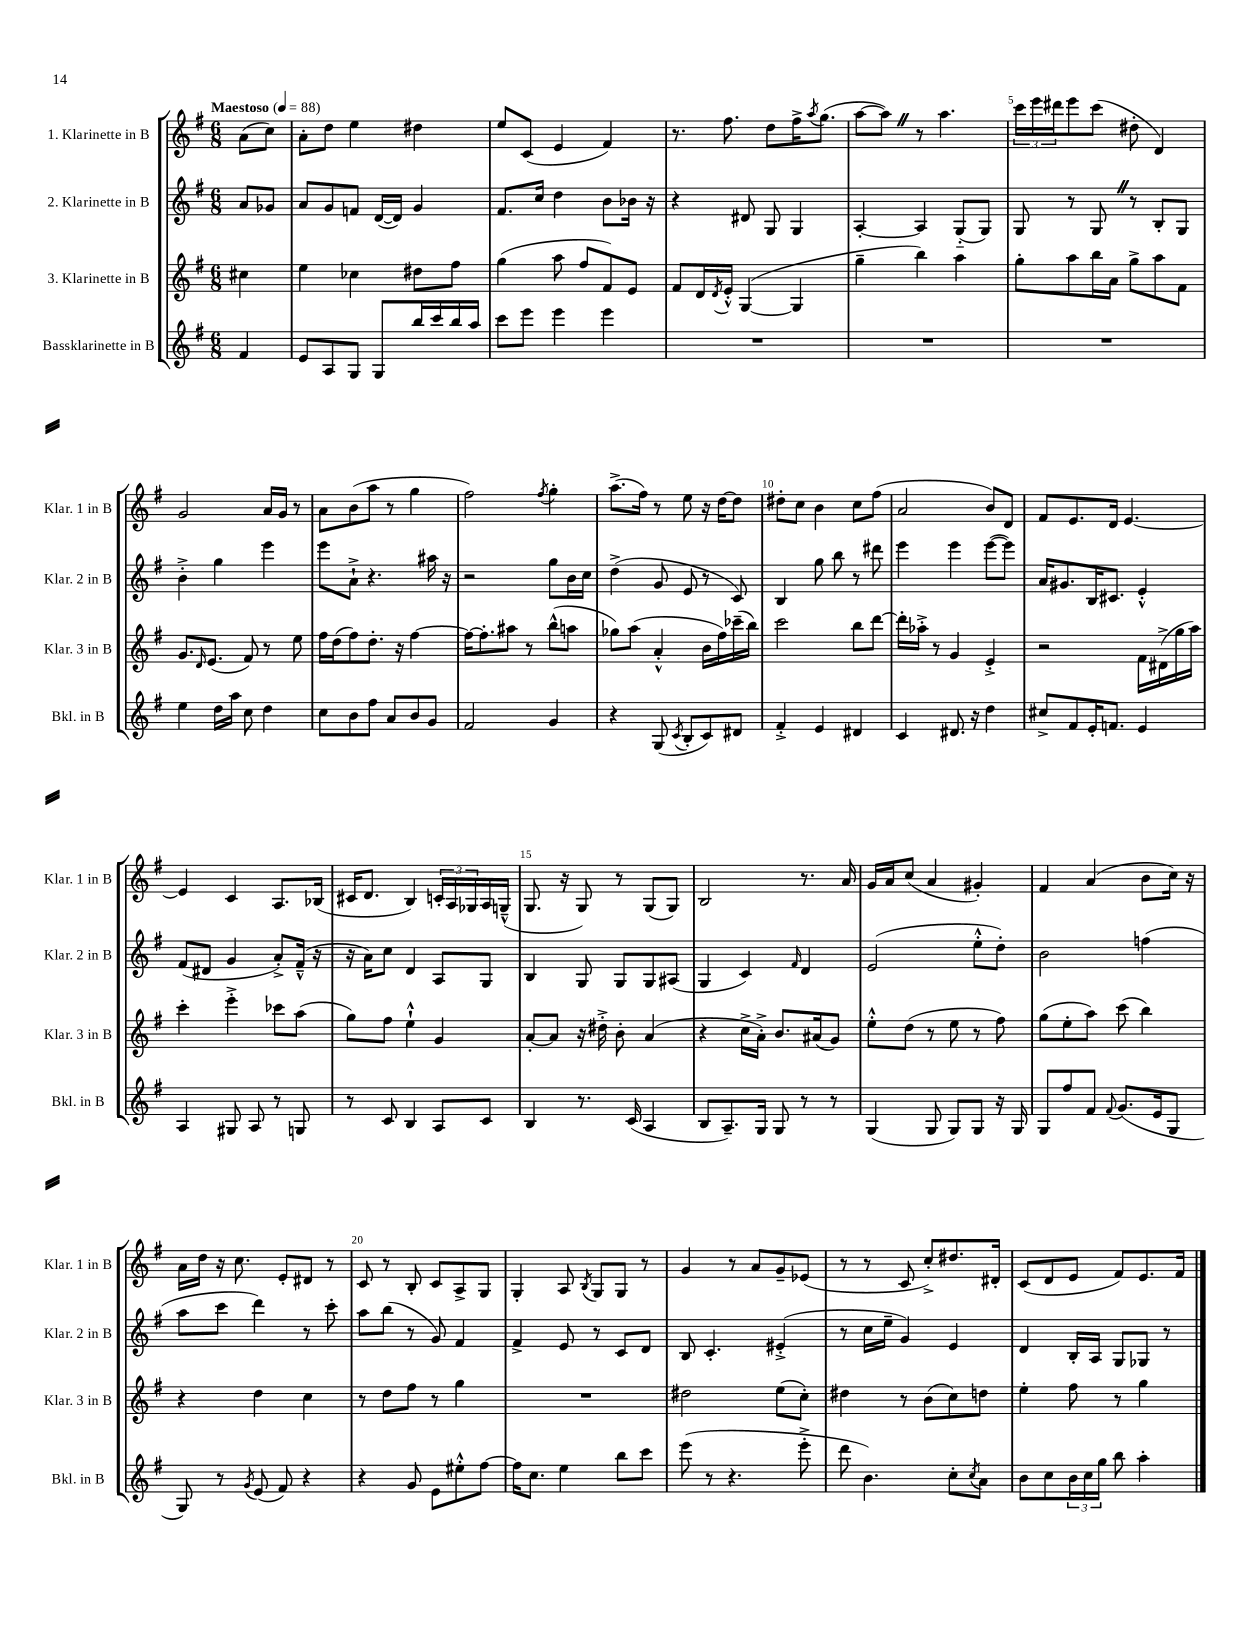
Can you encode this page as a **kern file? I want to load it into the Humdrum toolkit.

**kern	**kern	**kern	**kern
*part4	*part3	*part2	*part1
*staff4	*staff3	*staff2	*staff1
*I"Bassklarinette in B	*I"3. Klarinette in B	*I"2. Klarinette in B	*I"1. Klarinette in B
*I'Bkl. in B	*I'Klar. 3 in B	*I'Klar. 2 in B	*I'Klar. 1 in B
*clefG2	*clefG2	*clefG2	*clefG2
*k[f#]	*k[f#]	*k[f#]	*k[f#]
*M6/8	*M6/8	*M6/8	*M6/8
*MM88	*MM88	*MM88	*MM88
=	=	=	=
!	!	!	!LO:TX:a:B:t=Maestoso
4f#/	4cc#X\	8a/L	(8a\L
.	.	8g-X/J	8cc\J)
=1	=1	=1	=1
8e/L	4ee\	8a/L	8a'\L
8A/	.	8g/	8dd\J
8G/J	4cc-X\	8fn/J	4ee\
8G/L	.	([16d/LL	.
.	.	16d/JJ])	.
16bb/L	8dd#X\L	4g/	4dd#X\
16ccc/	.	.	.
16bb/	8ff#\J	.	.
16aa/JJ	.	.	.
=2	=2	=2	=2
8ccc\L	(4gg\	8.f#/L	8ee/L
8eee\J	.	.	(8c/J
.	.	16cc/Jk	.
4eee\	8aa\	4dd\	4e/
.	8ff#/L	.	.
4eee\	8f#/)	8b\L	4f#/)
.	8e/J	16b-X\Jk	.
.	.	16r	.
=3	=3	=3	=3
2.r	8f#/L	4r	8.r
.	16d/L	.	.
.	8qd/	.	.
.	16e'^^/JJ	.	8.ff#\
.	([4G/	8d#X/	.
.	.	8G/	8dd\L
.	4G/]	4G/	16ff#^\K
.	.	.	8qaa/
.	.	.	(8.gg\J
=4	=4	=4	=4
2.r	4gg~\	[4A'/	[8aa\L
.	.	.	8aaZ\J])
.	4bb\)	4A/]	8r
.	.	.	4.aa\
.	4aa\	(8G/L	.
.	.	8G/J)	.
=5	=5	=5	=5
2.r	8gg'\L	8G/	24ccc\LL
.	.	.	24eee\
.	.	.	24ddd#X\J
.	8aa\	8r	8eee\
.	16bb\L	8GZ/	(8ccc\J
.	16a\JJ	.	.
.	8gg^\L	8r	8dd#X'\
.	8aa\	8B'/L	4d/)
.	8f#\J	8G/J	.
!!LO:LB:g=z
=6	=6	=6	=6
4ee\	8.g/L	4b'^\	2g/
.	16qqd/	.	.
.	(8.e/J	.	.
16dd\LL	.	4gg\	.
16aa\JJ	.	.	.
8cc\	8f#/)	.	.
4dd\	8r	4eee\	16a/LL
.	.	.	16g/JJ
.	8ee\	.	8r
=7	=7	=7	=7
8cc\L	16ff#\LL	8eee\L	8a\L
.	(16dd\J	.	.
8b\	8ff#\)	8a`^\J	(8b\
8ff#\J	8.dd'\J	4.r	8aa\J
8a/L	.	.	8r
.	16r	.	.
8b/	[4ff#\	.	4gg\
8g/J	.	16aa#X\	.
.	.	16r	.
=8	=8	=8	=8
2f#/	16ff#\KL_	2r	2ff#\)
.	8.ff#'\]	.	.
.	8aa#X\J	.	.
.	8r	.	.
.	.	.	8qff#/
4g/	(8bb^^\L	8gg\L	4gg'\
.	8aan\J	16b\L	.
.	.	16cc\JJ	.
=9	=9	=9	=9
4r	8gg-X\L)	(4dd^\	(8.aa^\L
.	(8aa\J	.	.
.	.	.	16ff#\Jk)
(8G/	4a'^^/	8g/	8r
8qc/	.	.	.
8B'/L	.	8e/	8ee\
8c/)	16b\LL	8r	16r
.	16ff#\)	.	[16dd\KL
8d#X/J	(16ccc-X~\	8c/)	8dd\J]
.	16bb\JJ)	.	.
=10	=10	=10	=10
4f#'^/	2ccc\	4B/	8dd#X'\L
.	.	.	8cc\J
4e/	.	8gg\	4b\
.	.	8bb\	.
4d#X/	8bb\L	8r	8cc\L
.	[8ddd\J	8ddd#X\	(8ff#\J
=11	=11	=11	=11
4c/	16ddd'\LL]	4eee\	2a/
.	16aa-X'^\JJ	.	.
.	8r	.	.
8.d#X/	4g/	4eee\	.
16r	.	.	.
4dd\	4e'^/	([8eee\L	8b/L)
.	.	8eee\J])	8d/J
=12	=12	=12	=12
8cc#X^/L	2r	16a/KL	8f#/L
.	.	8.g#X/	.
8f#/	.	.	8.e/
16e'/K	.	16B/K	.
8.fn/J	.	8.c#X/J	16d/Jk
.	.	.	[4.e/
4e/	16f#\LL	4e'^^/	.
.	(16d#X^\	.	.
.	16gg\	.	.
.	16aa\JJ)	.	.
!!LO:LB:g=z
=13	=13	=13	=13
4A/	4ccc'\	(8f#/L	4e/]
.	.	8d#X/J	.
8G#X/	4eee'^\	4g/	4c/
8A/	.	.	.
8r	8ccc-X\L	8a'^/L)	8.A/L
8Gn/	(8aa\J	(16f#~^^/Jk	.
.	.	16r	(16B-X/Jk
=14	=14	=14	=14
8r	8gg\L)	16r	16c#X/KL
.	.	16a\KL)	8.d/J
8c/	8ff#\J	8cc\J	.
4B/	4ee`^^\	4d/	4B/)
8A/L	4g/	8A/L	24cn'/LL
.	.	.	24A/
.	.	.	24G-X/
8c/J	.	8G/J	16A/
.	.	.	(16Gn~^^/JJ
=15	=15	=15	=15
4B/	[8a'/L	4B/	8.G/
.	8a/J]	.	.
.	.	.	16r
8.r	16r	8G/	8G/)
.	16dd#X'^\	.	.
.	8b'\	8G/L	8r
(16c/	.	.	.
4A/	(4a/	8G/	(8G/L
.	.	(8A#X/J	8G/J)
=16	=16	=16	=16
8B/L	4r	4G/	2B/
8.A~/)	.	.	.
.	16cc^\LL	4c/)	.
16G/Jk	16a'^\JJ)	.	.
8G/	8.b/L	.	.
.	.	16qqf#/	.
8r	.	4d/	8.r
.	(16a#X/k	.	.
8r	8g/J)	.	.
.	.	.	16a/
=17	=17	=17	=17
(4G/	8ee'^^\L	(2e/	16g/LL
.	.	.	16a/J
.	(8dd\J	.	(8cc/J
8G/	8r	.	4a/
8G/L)	8ee\	.	.
8G/J	8r	8ee'^^\L	4g#X'/)
16r	8ff#\)	8dd'\J)	.
16G/	.	.	.
=18	=18	=18	=18
8G/L	(8gg\L	2b\	4f#/
8ff#/	8ee'\	.	.
8f#/J	8aa\J)	.	(4a/
8qqf#/	.	.	.
(8.g/L	(8ccc\	.	.
.	4bb\)	(4ffn\	8b\L
16e/k	.	.	.
8G/J	.	.	16cc\Jk)
.	.	.	16r
!!LO:LB:g=z
=19	=19	=19	=19
8G/)	4r	8aa\L	16a\LL
.	.	.	16dd\JJ
8r	.	8ccc\J	16r
.	.	.	8.cc\
8qg/	.	.	.
(8e/	4dd\	4ddd\)	.
8f#/)	.	.	8e'/L
4r	4cc\	8r	8d#X/J
.	.	8ccc'\	8r
=20	=20	=20	=20
4r	8r	8aa\L	8c/
.	8dd\L	(8bb\J	8r
8g/	8ff#\J	8r	8B'/
8e\L	8r	8g/)	8c/L
8ee#X'^^\	4gg\	4f#/	8A^/
[8ff#\J	.	.	8G/J
=21	=21	=21	=21
16ff#\KL]	2.r	4f#^/	4G'/
8.cc\J	.	.	.
4ee\	.	8e/	8A/
.	.	.	8qB/
.	.	8r	8G/L
8bb\L	.	8c/L	8G/J
8ccc\J	.	8d/J	8r
=22	=22	=22	=22
(8eee\	2dd#X\	8B/	4g/
8r	.	4.c'/	.
4.r	.	.	8r
.	.	.	8a/L
.	(8ee\L	(4e#X'^/	8g~/
8eee'^\	8cc'\J)	.	(8e-X/J
=23	=23	=23	=23
8ddd\	4dd#X\	8r	8r
4.b\)	.	16cc\LL	8r
.	.	16ee~\JJ	.
.	8r	4g/)	8c/
.	(8b\L	.	8cc'^/L)
8cc'\L	8cc\)	4e/	8.dd#X/
8qcc/	.	.	.
8a\J	8ddn\J	.	.
.	.	.	16d#X'/Jk
=24	=24	=24	=24
8b\L	4ee'\	4d/	(8c/L
8cc\	.	.	8d/
24b\L	8ff#\	16B'/LL	8e/J
24cc\	.	.	.
.	.	16A/JJ	.
24gg\JJ	.	.	.
8bb\	8r	8G/L	8f#/L)
4aa'\	4gg\	8G-X/J	8.e/
.	.	8r	.
.	.	.	16f#/Jk
==	==	==	==
*-	*-	*-	*-
